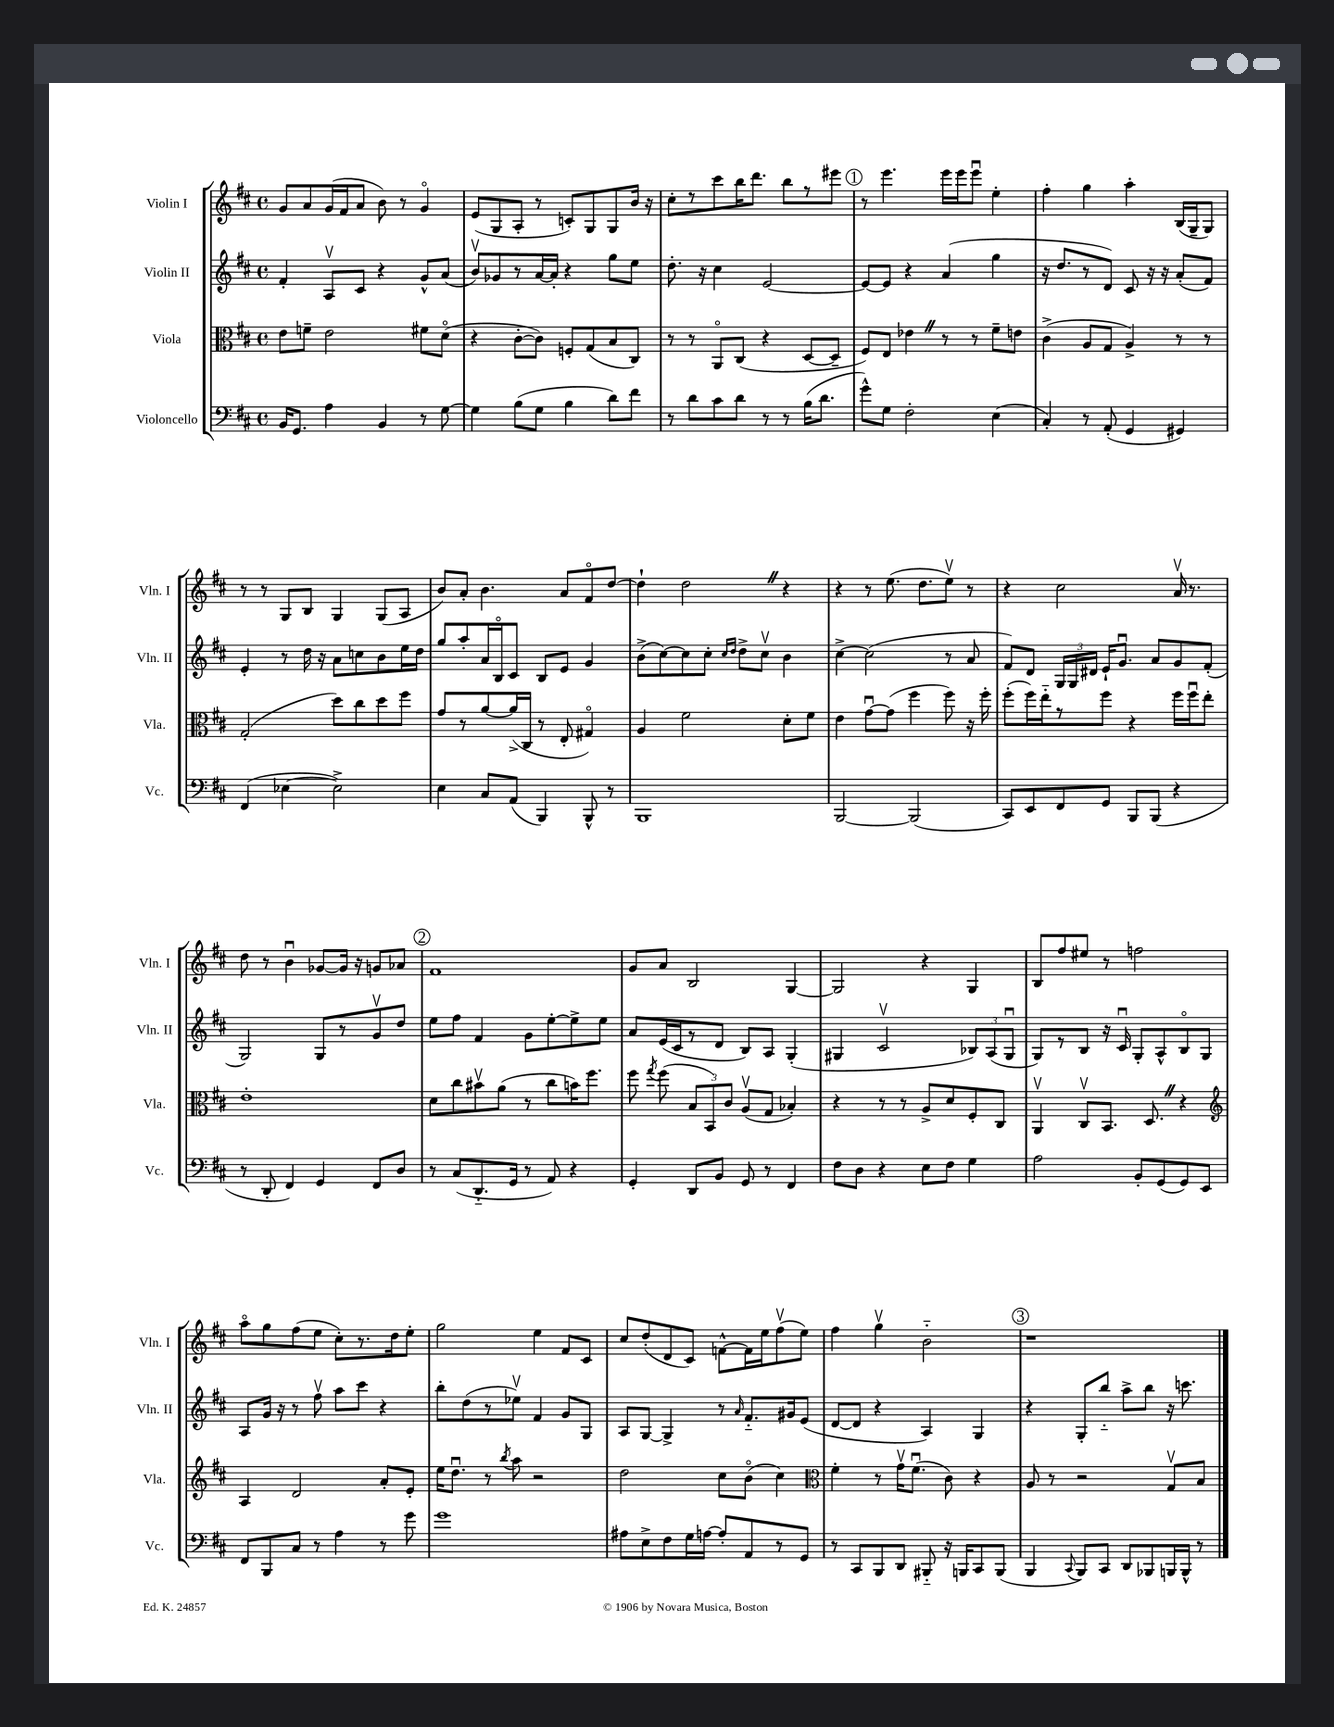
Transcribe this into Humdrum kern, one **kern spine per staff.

**kern	**kern	**kern	**kern
*staff4	*staff3	*staff2	*staff1
*clefF4	*clefC3	*clefG2	*clefG2
*k[f#c#]	*k[f#c#]	*k[f#c#]	*k[f#c#]
*M4/4	*M4/4	*M4/4	*M4/4
*met(c)	*met(c)	*met(c)	*met(c)
16BB	8e	4f#'	8g
8.GG	.	.	.
.	8f~	.	8a
4A	2e	8Av	(16g
.	.	.	16f#
.	.	8c#	8a
4BB	.	4r	8b)
.	.	.	8r
8r	8f#	8g^^	4go
[8G	(8do	(8a	.
=	=	=	=
4G]	4r	8bv)	(8e
.	.	8g-	8G
(8B	[8c#'	8r	8A'
8G	8c#])	[16a	8r
.	.	16a']	.
4B	8F'	4r	8c')
.	(8G	.	8G
8d)	8B	8gg	8G
8f#	8C#)	8ee	16b
.	.	.	16r
=	=	=	=
8r	8r	8.dd'	8cc#'
8d	8r	.	8r
.	.	16r	.
8c#	8AAo	4cc#	8ccc#
8d	(8C#	.	16bb
.	.	.	8.ddd
8r	4r	[2e	.
8r	.	.	8bb
(16B	[8D	.	8r
8.d	.	.	.
.	8D~]	.	8eee#
=	=	=	=
8g^^)	8F#)	8e_	8r
8G	8E	8e]	4.eee
2F#'	4e-	4r	.
.	8r	(4a	16eee
.	.	.	16eee
.	8r	.	8eeeu
(4E	8f#~	4gg	4ee'
.	8e	.	.
=	=	=	=
4C#')	(4c#^	16r	4ff#'
.	.	8.dd	.
8r	8A	8r	4gg
(8AA'	8G	8d)	.
4GG	4A^)	8c#	4aa'
.	.	16r	.
.	.	16r	.
4GG#)	8r	(8a'	(16B
.	.	.	16G~
.	8r	8f#)	8G)
=	=	=	=
(4FF#	(2G'	4e'	8r
.	.	.	8r
[4E-	.	8r	8G
.	.	16dd	8B
.	.	16r	.
2E-^])	8dd)	8a	4G
.	8cc#	8cc	.
.	8dd	8b	(8G
.	8ff#	16ee	8A
.	.	16dd	.
=	=	=	=
4E	8g	8gg	8b)
.	8r	8aa'	8a'
8C#	[8a	16a	4.b
.	.	16Bo	.
(8AA	(16a^]	8c#	.
.	16C#	.	.
4BBB)	8r	8B	.
.	8E'	8e	8a
8BBB^^	4G#o)	4g	8f#o
8r	.	.	[8dd
=	=	=	=
1BBB	4A	(8b^	4dd`]
.	.	[8cc#)	.
.	2f#	8cc#]	2dd
.	.	8cc#'	.
.	.	16qqcc#	.
.	.	16qqdd	.
.	.	8dd^	.
.	.	8cc#v	.
.	8d'	4b	4r
.	8f#	.	.
=	=	=	=
[2BBB	4e	[4cc#^	4r
.	[8gu	(2cc#]	8r
.	(8g]	.	(8.ee
(2BBB]	4ff#	.	.
.	.	.	8.dd
.	8ff#)	8r	8eev)
.	16r	8a	8r
.	16ff#'	.	.
=	=	=	=
8CC#)	(8ff#'	8f#)	4r
8EE	16ff#)	8d	.
.	16ee'~	.	.
8FF#	8r	24G	2cc#
.	.	24G	.
.	.	24d#	.
8GG	8ff#	16e`	.
.	.	8.gu	.
8BBB	4r	.	.
(8BBB	.	8a	.
4r	16ff#	8g	16av
.	16ff#u	.	8.r
.	8ee'	(8f#'	.
=	=	=	=
8r	1e'	2G)	8dd
8DD'	.	.	8r
4FF#)	.	.	4bu
4GG	.	8G	[8g-
.	.	8r	16g-]
.	.	.	16r
8FF#	.	8gv	8g
8D	.	8dd	8a-
=	=	=	=
8r	8d	8ee	1f#
(8C#	8cc#	8ff#	.
8.DD'~	8b#v	4f#	.
.	(8a	.	.
16GG	.	.	.
8r	8r	8g	.
8AA)	8cc#	[8ee'	.
4r	16b)	8ee^]	.
.	8.ff#	.	.
.	.	8ee	.
=	=	=	=
4GG'	8ff#	8a	8g
.	8qgg	.	.
.	(8ff#	(16e	8a
.	.	16c#	.
8DD	12B	8r	2B
.	12BB)	.	.
8BB	.	8d	.
.	12c#	.	.
8GG	(8Av	8B)	.
8r	8G	8A	.
4FF#	4B-')	(4G'	[4G
=	=	=	=
8F#	4r	4G#	2G]
8D	.	.	.
4r	8r	2c#v	.
.	8r	.	.
8E	8A^	.	4r
8F#	8d	.	.
4G	8F#'	12B-)	4G
.	.	(12A	.
.	8C#	.	.
.	.	12G#u	.
=	=	=	=
2A	4AAv	8G)	8B
.	.	8r	8ff#
.	8C#v	8B	8ee#
.	8.BB	16r	8r
.	.	16c#u	.
8BB'	.	8G'	2ff
.	8.D	.	.
(8GG	.	8A^^	.
8GG)	4r	8Bo	.
8EE	.	8G	.
=	=	=	=
*	*clefG2	*	*
8FF#	4A	8A	8aao
8BBB	.	16g	8gg
.	.	16r	.
8C#	2d	8r	(8ff#
8r	.	8ff#v	8ee
4A	.	8aa	8cc#')
.	.	8ccc#	8.r
8r	8a'	4r	.
.	.	.	16dd
8g	8e'	.	8ee'
=	=	=	=
1g	16ee	8bb'	2gg
.	8.ddu	.	.
.	.	(8dd	.
.	8r	8r	.
.	8qbb	.	.
.	8aa	8ee-v)	.
.	2r	4f#	4ee
.	.	8g	8f#
.	.	8G	8c#
=	=	=	=
8A#	2dd	8A	8cc#
8E^	.	[8G	(8dd'
8F#	.	4G^]	8d
16G	.	.	8c#)
[16A	.	.	.
8A']	8cc#	8r	[8f^^
.	.	16qqa	.
8AA	(8bo	8.f#'~	16f]
.	.	.	16ee
8r	4cc#)	.	(8ff#v
.	.	16g#	.
8GG	.	(8e	8ee)
=	=	=	=
*	*clefC3	*	*
8r	4f#'	[8d	4ff#
8CC#	.	8d]	.
8BBB	8r	4r	4ggv
8DD	16gv	.	.
.	(8.f#u	.	.
8BBB#'~	.	4A)	2b'~
16r	8c#)	.	.
16BBB	.	.	.
8CC#	4r	4G	.
(8BBB	.	.	.
=	=	=	=
4BBB	8A	4r	1r
.	8r	.	.
8qqCC#	.	.	.
8BBB)	2r	8G'	.
8CC#	.	8bb'~	.
8DD	.	8aa^	.
8BBB-	.	8bb	.
16BBB	8Gv	16r	.
16BBB^^	.	8.ccc	.
8r	8B	.	.
==	==	==	==
*-	*-	*-	*-
